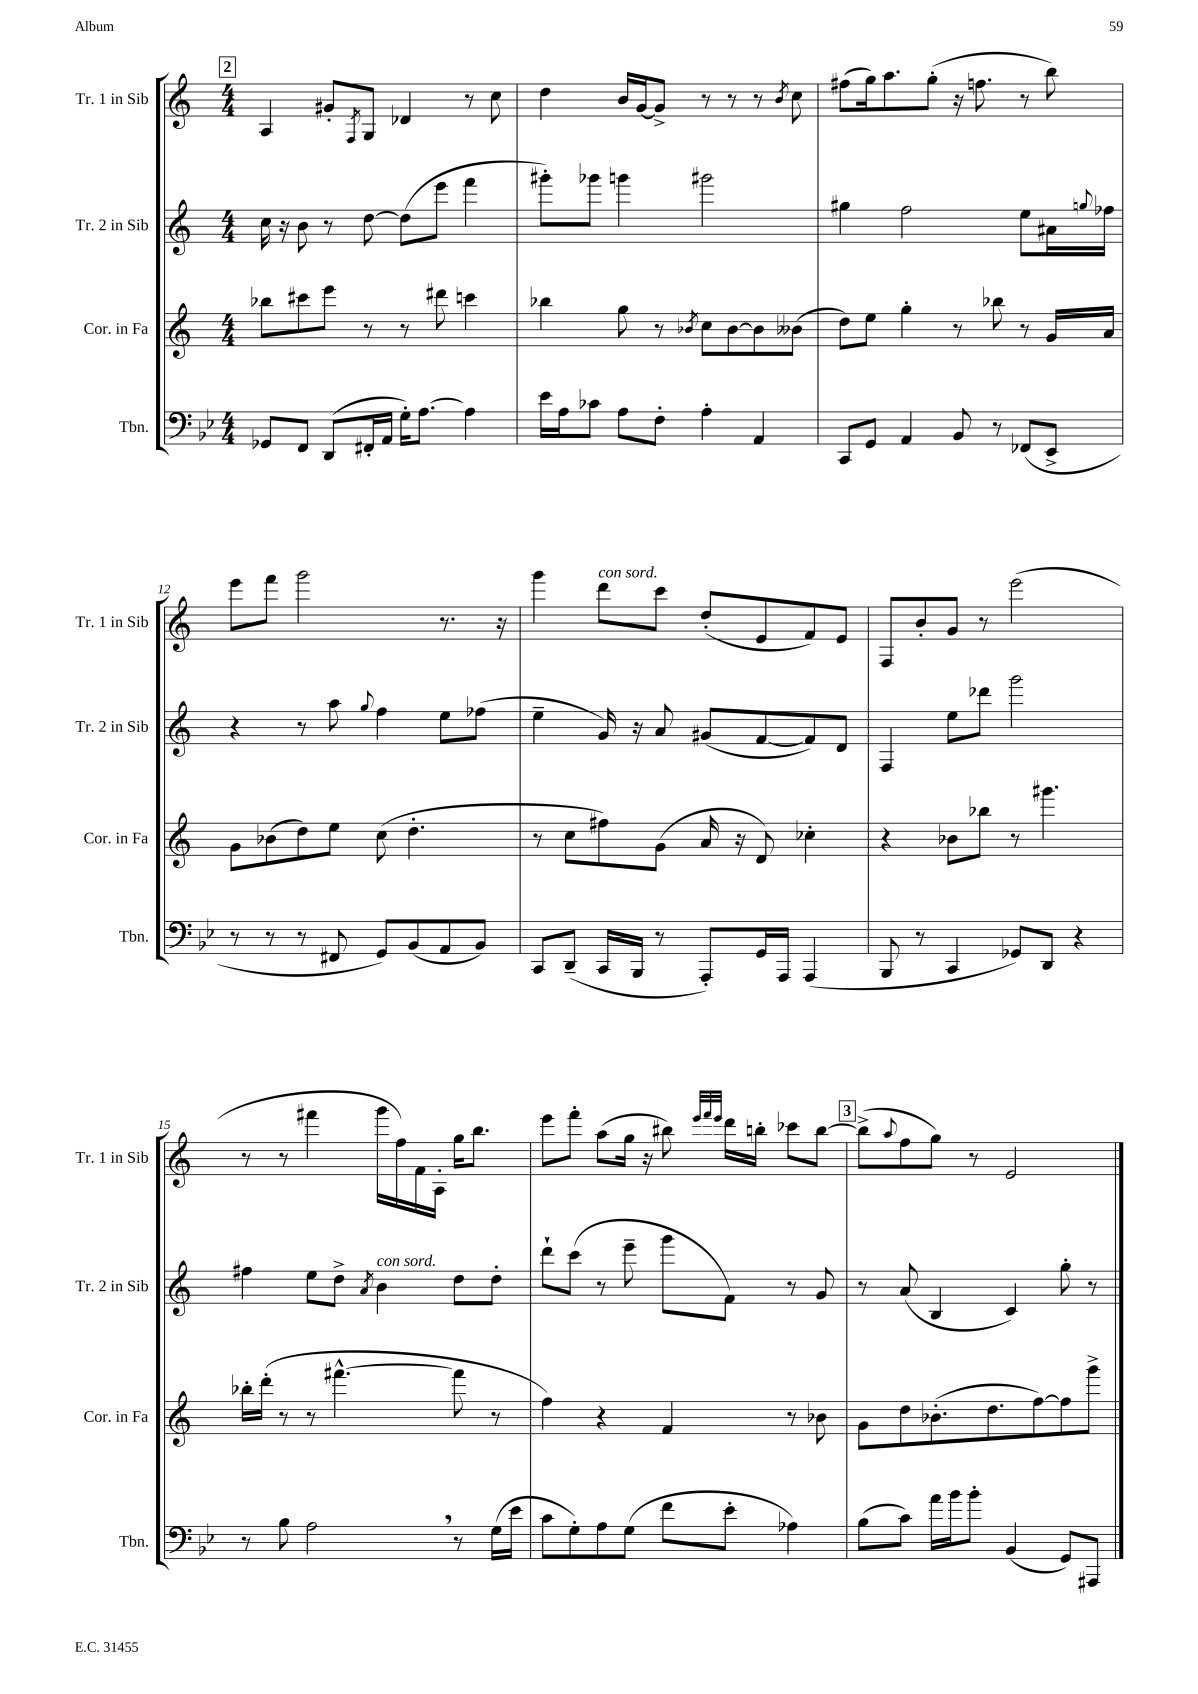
<<
\new StaffGroup <<
\new Staff = "s0" \with { instrumentName = "Tr. 1 in Sib" shortInstrumentName = "Tr. 1 in Sib" } {
    \clef treble \key c \major \numericTimeSignature \time 4/4
    \mark \markup { \box "2" } a4 gis'8-. \acciaccatura { f8 } g8 des'4 r8 c''8 |
    d''4 b'16 g'16~ g'8-> r8 r8 r8 \acciaccatura { b'8 } c''8 |
    fis''8( g''16) a''8. g''8-.( r16 f''8. r8 b''8) |
    e'''8 f'''8 g'''2 r8. r16 |
    g'''4 d'''8^\markup { \italic "con sord." } c'''8 d''8-.( e'8 f'8) e'8 |
    f8 b'8-. g'8 r8 e'''2( |
    r8 r8 fis'''4 g'''16 f''16) f'16 a16-. g''16 b''8. |
    e'''8 f'''8-. a''8( g''16 r16 bis''8) \grace { e'''32 f'''32 e'''32 } d'''16 b''16-. ces'''8 b''8~ |
    \mark \markup { \box "3" } b''8->( \appoggiatura { a''8 } f''8 g''8) r8 e'2 \bar "|." |
}
\new Staff = "s1" \with { instrumentName = "Tr. 2 in Sib" shortInstrumentName = "Tr. 2 in Sib" } {
    \clef treble \key c \major \numericTimeSignature \time 4/4
    \mark \markup { \box "2" } c''16 r16 b'8 r8 d''8~ d''8( e'''8 f'''4 |
    gis'''8-.) ges'''8 g'''4 gis'''2 |
    gis''4 f''2 e''8 ais'16 \appoggiatura { g''8 } fes''16 |
    r4 r8 a''8 \appoggiatura { g''8 } f''4 e''8 fes''8( |
    e''4-- g'16) r16 a'8 gis'8( f'8~ f'8) d'8 |
    f4 e''8 des'''8 g'''2 |
    fis''4 e''8 d''8-> \acciaccatura { a'8 } b'4^\markup { \italic "con sord." } d''8 d''8-. |
    d'''8-! c'''8( r8 e'''8-- g'''8 f'8) r8 g'8 |
    \mark \markup { \box "3" } r8 a'8( b4 c'4) g''8-. r8 \bar "|." |
}
\new Staff = "s2" \with { instrumentName = "Cor. in Fa" shortInstrumentName = "Cor. in Fa" } {
    \clef treble \key c \major \numericTimeSignature \time 4/4
    \mark \markup { \box "2" } bes''8 cis'''8 e'''8 r8 r8 dis'''8 c'''4 |
    bes''4 g''8 r8 \acciaccatura { bes'8 } c''8 bes'8~ bes'8 beses'8( |
    d''8) e''8 g''4-. r8 bes''8 r8 g'16 a'16 |
    g'8 bes'8( d''8) e''8 c''8( d''4.-. |
    r8 c''8 fis''8) g'8( a'16 r16 d'8) ces''4-. |
    r4 bes'8 bes''8 r8 gis'''4. |
    bes''16-. d'''16-.( r8 r8 fis'''4.~-^ fis'''8 r8 |
    f''4) r4 f'4 r8 bes'8 |
    \mark \markup { \box "3" } g'8 d''8 bes'8.-.( d''8. f''8~) f''8 g'''8-> \bar "|." |
}
\new Staff = "s3" \with { instrumentName = "Tbn." shortInstrumentName = "Tbn." } {
    \clef bass \key bes \major \numericTimeSignature \time 4/4
    \mark \markup { \box "2" } ges,8 f,8 d,8( fis,16-. a,16 g16-.) a8.~ a4 |
    ees'16 a16 ces'8 a8 f8-. a4-. a,4 |
    c,8 g,8 a,4 bes,8 r8 fes,8( ees,8-> |
    r8 r8 r8 fis,8 g,8) bes,8( a,8 bes,8) |
    c,8 d,8--( c,16 bes,,16 r8 a,,8-.) g,16 a,,16 a,,4( |
    bes,,8 r8 c,4 ges,8) d,8 r4 |
    r8 bes8 a2 \breathe r8 g16( ees'16 |
    c'8 g8-.) a8 g8( f'8 ees'8-. aes4) |
    \mark \markup { \box "3" } bes8( c'8) a'16 bes'16 bes'8-. bes,4( g,8) ais,,8 \bar "|." |
}
>>
>>
\layout { \context { \Score currentBarNumber = #9 } }
